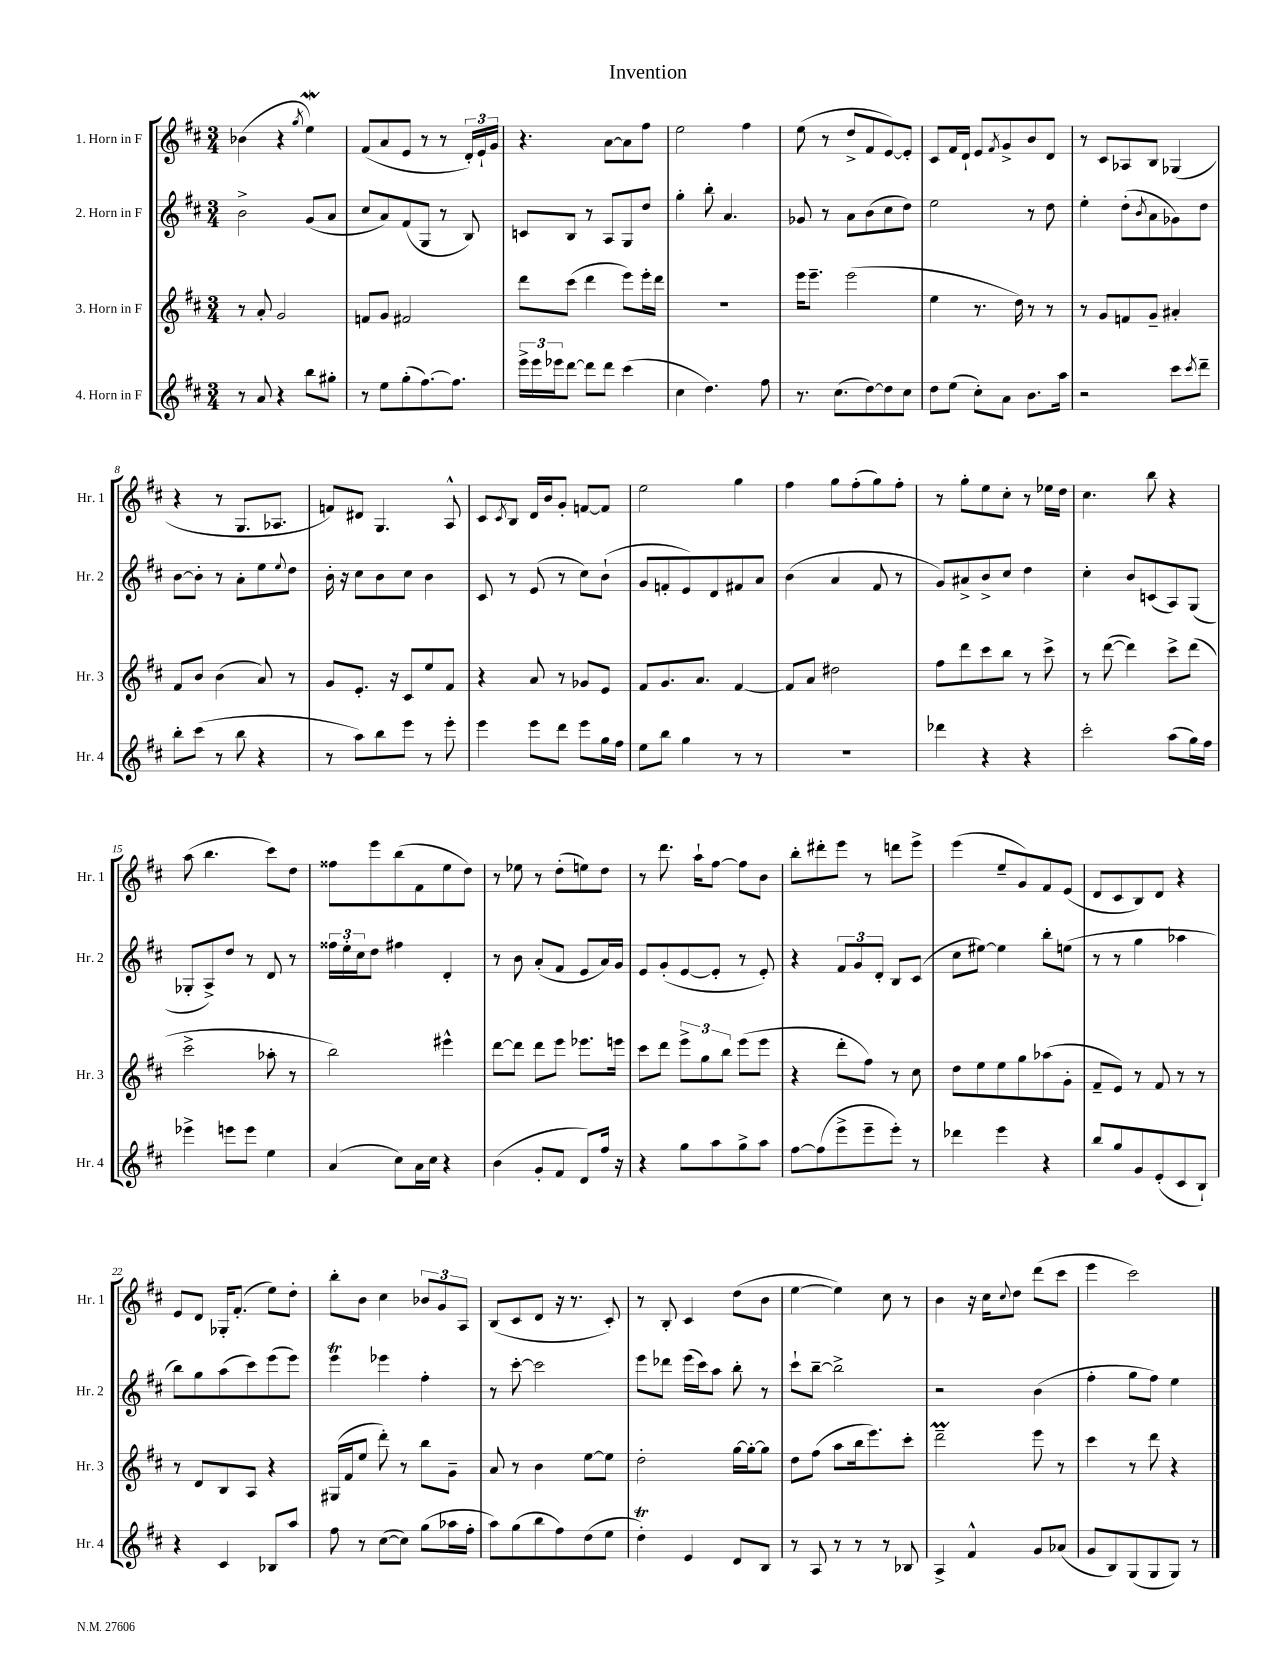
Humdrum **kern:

**kern	**kern	**kern	**kern
*part4	*part3	*part2	*part1
*staff4	*staff3	*staff2	*staff1
*I"4. Horn in F	*I"3. Horn in F	*I"2. Horn in F	*I"1. Horn in F
*I'Hr. 4	*I'Hr. 3	*I'Hr. 2	*I'Hr. 1
*clefG2	*clefG2	*clefG2	*clefG2
*k[f#c#]	*k[f#c#]	*k[f#c#]	*k[f#c#]
*M3/4	*M3/4	*M3/4	*M3/4
=1	=1	=1	=1
8r	8r	2b^\	(4b-X\
8a/	8a'/	.	.
4r	2g/	.	4r
.	.	.	8qgg/
8bb\L	.	(8g/L	4eeW\)
8gg#X'\J	.	8a/J	.
=2	=2	=2	=2
8r	8fn/L	8cc#/L	(8f#/L
8ee\L	8g/J	8a/)	8a/
(8gg'\	2f#X/	(8f#/	8e/J
[8.ff#\)	.	8G/J	8r
.	.	8r	8r
8.ff#\J]	.	.	.
.	.	8B/)	24d'/LL)
.	.	.	24e`/
.	.	.	24g/JJ
=3	=3	=3	=3
24eee^\LL	8ddd\L	8cn/L	4.r
24eee\	.	.	.
24eee-X\J	.	.	.
[8ddd\J	(8ccc#\J	8B/J	.
8ddd\L]	4ddd\	8r	.
8ddd\J	.	8A/L	[8a\L
(4ccc#\	8eee\L)	8G/	8a\]
.	16eee'\L	8dd/J	8ff#\J
.	16ddd\JJ	.	.
=4	=4	=4	=4
4cc#\	2.r	4gg'\	2ee\
4.dd\)	.	8bb'\	.
.	.	4.a/	.
.	.	.	4ff#\
8ff#\	.	.	.
=5	=5	=5	=5
8.r	16eee\KL	8g-X/	(8ee\
.	8.eee~\J	.	.
.	.	8r	8r
(8.cc#\L	.	.	.
.	(2eee\	8a\L	8dd^/L
[8dd\)	.	(8b\	8f#/
8dd\]	.	8cc#\	[8e/)
8cc#\J	.	8dd\J)	8e'/J]
=6	=6	=6	=6
8dd\L	4ee\	2ee\	8c#/L
(8ee\J	.	.	16f#/L
.	.	.	16d`/JJ
8cc#'\L)	8.r	.	8e/L
.	.	.	8qf#/
8a\J	.	.	8g^/
.	16dd\)	.	.
8.b\L	8r	8r	8b/
.	8r	8dd\	8d/J
16aa\Jk	.	.	.
=7	=7	=7	=7
2r	8r	4ee'\	8r
.	8g/L	.	8c#/L
.	8fn/	(8dd'\L	8A-X/
.	.	8qb/	.
.	8g~/J	8a\	8B/J
8ccc#\L	4a#X'/	8g-X\)	(4G-X/
8qccc#/	.	.	.
8ddd~\J	.	8dd\J	.
!!LO:LB:g=z
=8	=8	=8	=8
8bb'\L	8f#/L	[8b\L	4r
(8ccc#\J	8b/J	8b'\J]	.
8r	(4b\	8r	8r
8bb\	.	8a'\L	8.G/L
4r	8a/)	8ee\	.
.	.	.	8.A-X/J
.	.	8qqee/	.
.	8r	8dd\J	.
=9	=9	=9	=9
8r	8g/L	16b'\	8fn/L)
.	.	16r	.
8aa\L)	8.e'/J	8cc#\L	8d#X/J
8bb\	.	8b\	4.G/
.	16r	.	.
8eee\J	8c#/L	8cc#\J	.
8r	8ee/	4b\	.
8eee'\	8f#/J	.	8A^^/
=10	=10	=10	=10
4eee\	4r	8c#/	8c#/L
.	.	.	8qc#/
.	.	8r	8B/J
8eee\L	8a/	(8e/	16d/LL
.	.	.	16b/J
8ddd\J	8r	8r	8g'/J
8eee\L	8g-X/L	8cc#\L)	[8fn/L
16gg\L	8e/J	(8b`\J	8f/J]
16ff#\JJ	.	.	.
=11	=11	=11	=11
8ee\L	8f#/L	8g/L	2ee\
8bb\J	8.g/	8fn'/	.
4gg\	.	8e/)	.
.	8.a/J	.	.
.	.	8d/	.
8r	[4f#/	8f#X/	4gg\
8r	.	8a/J	.
=12	=12	=12	=12
2.r	8f#/L]	(4b\	4ff#\
.	8a/J	.	.
.	2dd#X\	4a/	8gg\L
.	.	.	(8ff#'\
.	.	8f#/	8gg\)
.	.	8r	8ff#'\J
=13	=13	=13	=13
4ddd-X\	8ff#\L	8g/L)	8r
.	8ddd\	8a#X^/	8gg'\L
4r	8ccc#\	8b^/	8ee\
.	8bb\J	8cc#/J	8cc#'\J
4r	8r	4dd\	8r
.	8ccc#^\	.	16ee-X\LL
.	.	.	16dd\JJ
=14	=14	=14	=14
2ccc#'\	8r	4cc#'\	4.cc#\
.	([8ddd\	.	.
.	4ddd\])	8b/L	.
.	.	(8cn/	8bb\
(8aa\L	8ccc#^\L	8A/)	4r
16gg\L)	(8ddd\J	(8G/J	.
16ff#\JJ	.	.	.
!!LO:LB:g=z
=15	=15	=15	=15
4eee-X^\	2ccc#^\	8G-X'/L	(8aa\
.	.	8A^/)	4.bb\
8eeen\L	.	8dd/J	.
8eee\J	.	8r	.
4ee\	8aa-X'\	8d/	8ccc#\L)
.	8r	8r	8dd\J
=16	=16	=16	=16
(4a/	2bb\)	24ff##X\LL	8ff##X\L
.	.	24ee'\	.
.	.	24cc#\J	.
.	.	8dd\J	8eee\
8cc#\L)	.	4ff#X\	(8bb\
16a\L	.	.	8f#\
16cc#\JJ	.	.	.
4r	4eee#X^^\	4d'/	8ee\
.	.	.	8dd\J)
=17	=17	=17	=17
(4b\	[8ddd\L	8r	8r
.	8ddd\J]	8b\	8ee-X\
8g'/L	8ddd\L	(8a'/L	8r
8f#/J	8eee\J	8f#/J	(8dd'\L
8d/L)	8.eee-X\L	8e/L	8een\)
16ff#/Jk	.	16a/L)	8dd\J
16r	16eeen\Jk	16g/JJ	.
=18	=18	=18	=18
4r	8ccc#\L	8e/L	8r
.	8ddd\J	(8g'/	8.ddd\
8gg\L	12eee^\L	[8e/	.
.	.	.	16aa`\KL
.	12gg\	.	.
8aa\	.	8e'/J]	[8ff#\J
.	12bb\J	.	.
8gg^\	(8eee\L	8r	8ff#\L]
8aa\J	8eee\J	8e'/)	8b\J
=19	=19	=19	=19
[8ff#\L	4r	4r	8bb'\L
(8ff#\]	.	.	8ddd#X'\
8eee^\	8ddd'\L	12f#/L	8eee\J
.	.	12g/	.
8eee~\	8ff#\J)	.	8r
.	.	12d'/J	.
8eee'\J)	8r	8B/L	8dddn\L
8r	8cc#\	(8c#/J	8eee^\J
=20	=20	=20	=20
4ddd-X\	8dd\L	8cc#\L	(4eee\
.	8ee\	[8ee#X\J)	.
4eee\	8ee\	4ee#\]	8ee~/L
.	8gg\	.	8g/)
4r	(8aa-X\	8bb'\L	8f#/
.	8g'\J	(8een\J	(8e/J
=21	=21	=21	=21
8bb/L	8f#~/L	8r	8d/L
8gg/	8e/J)	8r	8c#/
8g/	8r	4gg\	8B/)
(8e'/	8f#/	.	8d/J
8c#/	8r	4aa-X\	4r
8B`/J)	8r	.	.
!!LO:LB:g=z
=22	=22	=22	=22
4r	8r	8bb\L)	8e/L
.	8d/L	8gg\	8d/J
4c#/	8B/	(8aa\	16G-X'/KL
.	.	.	(8.f#'/J
.	8A/J	8ccc#\)	.
8B-X/L	4r	(8eee\	8ee\L)
8aa/J	.	8eee\J)	8dd'\J
=23	=23	=23	=23
8ff#\	(16G#X/LL	4eeeT\	8bb'\L
.	16f#/J	.	.
8r	8ee/J	.	8b\J
([8cc#\L	8ddd'\)	4eee-X\	4cc#\
8cc#\J])	8r	.	.
(8gg\L	8bb\L	4ff#'\	12b-X/L
.	.	.	12g/
16aa-X\L	8g~\J	.	.
.	.	.	12A/J
16ff#'\JJ	.	.	.
=24	=24	=24	=24
8aa\L)	8a/	8r	(8B/L
(8gg\	8r	[8ccc#'\	8c#/
8bb\	4b\	2ccc#\]	8d/J
8ff#\)	.	.	16r
.	.	.	8.r
(8dd\	[8ee\L	.	.
8ee\J	8ee\J]	.	8c#'/)
=25	=25	=25	=25
4ddT'\)	2dd'\	8eee\L	8r
.	.	8ddd-X\J	8B'/
4e/	.	(16eee\LL	4c#/
.	.	16ccc#\J)	.
.	.	8aa\J	.
8d/L	[16gg\LL	8bb'\	(8dd\L
.	16gg'\J_	.	.
8B/J	8gg\J]	8r	8b\J
=26	=26	=26	=26
8r	8dd\L	8ccc#`\L	[4ee\
8A/	(8ff#\J	[8bb~\J	.
8r	8aa\L	2bb^\]	4ee\])
8r	16bb\k	.	.
.	8.eee\)	.	.
8r	.	.	8cc#\
8B-X/	8ccc#'\J	.	8r
=27	=27	=27	=27
4A^/	2dddM~\	2r	4b\
4f#^^/	.	.	16r
.	.	.	16cc#\KL
.	.	.	8qqcc#/
.	.	.	8dd\J
8g/L	8eee\	(4b\	(8ddd\L
(8a-X/J	8r	.	8ccc#\J
=28	=28	=28	=28
8g/L	4ccc#\	4ff#'\	4eee\
8B/)	.	.	.
(8G/	8r	8gg\L	2ccc#\)
8G/	8ddd\	8ff#\J)	.
8G/J)	4r	4ee\	.
8r	.	.	.
==	==	==	==
*-	*-	*-	*-
